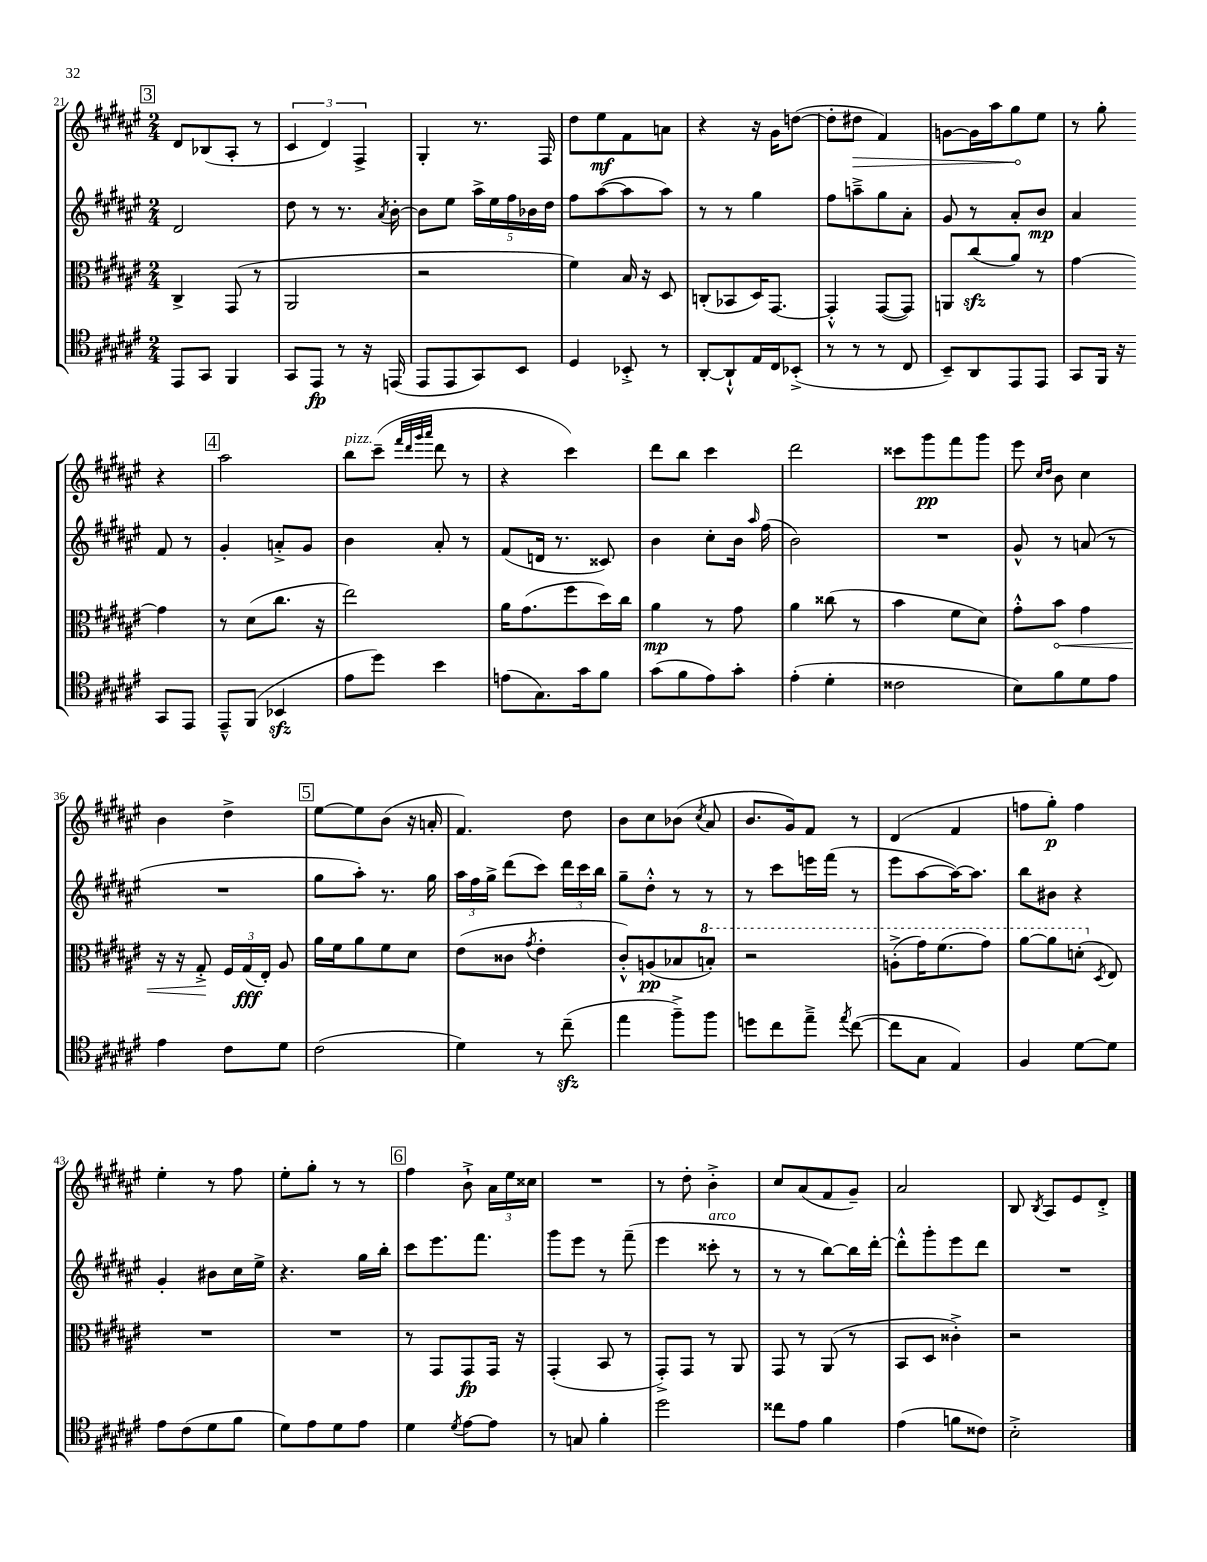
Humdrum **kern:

**kern	**kern	**kern	**kern
*staff4	*staff3	*staff2	*staff1
*clefC4	*clefC3	*clefG2	*clefG2
*k[f#c#g#d#a#e#]	*k[f#c#g#d#a#e#]	*k[f#c#g#d#a#e#]	*k[f#c#g#d#a#e#]
*M2/4	*M2/4	*M2/4	*M2/4
8EE#	4C#^	2d#	8d#
8GG#	.	.	(8B-
4FF#	(8GG#	.	8A#'
.	8r	.	8r
=	=	=	=
8GG#	2AA#	8dd#	6c#
8EE#	.	8r	.
.	.	.	6d#)
8r	.	8.r	.
.	.	.	6F#^
16r	.	.	.
.	.	8qa#	.
(16EE	.	[16b'	.
=	=	=	=
8EE#	2r	8b]	4G#'
8EE#	.	8ee#	.
8GG#)	.	20aa#^	8.r
.	.	20ee#	.
.	.	20ff#	.
8BB	.	.	.
.	.	20b-	.
.	.	.	16F#
.	.	20dd#	.
=	=	=	=
4D#	4f#)	8ff#	8dd#
.	.	([8aa#	8ee#
8BB-'^	16B	8aa#]	8f#
.	16r	.	.
8r	8D#	8aa#)	8a
=	=	=	=
[8AA#'	(8C'	8r	4r
8AA#`^^]	8BB-	8r	.
16E#	16D#)	4gg#	16r
16C#	[8.GG#	.	16g#
(8BB-'^	.	.	([8dd
=	=	=	=
8r	4GG#'^^]	8ff#	8dd']
8r	.	8aa~^	8dd#
8r	([8GG#	8gg#	4f#)
8C#	8GG#])	8a#'	.
=	=	=	=
8BB~)	8AA	8g#	[8g
8AA#	(8cc#	8r	16g]
.	.	.	16aa#
8EE#	8a#)	8a#'	8gg#
8EE#	8r	8b	8ee#
=	=	=	=
8GG#	[4g#	4a#	8r
16FF#	.	.	8gg#'
16r	.	.	.
8GG#	4g#]	8f#	4r
8EE#	.	8r	.
=	=	=	=
8EE#~^^	8r	4g#'	2aa#
(8FF#	(8d#	.	.
4BB-	8.cc#	8a'^	.
.	.	8g#	.
.	16r	.	.
=	=	=	=
8e#	2ee#)	4b	8bb
8dd#)	.	.	(8ccc#~
.	.	.	32qqfff#
.	.	.	32qqddd#
.	.	.	32qqggg#
.	.	.	32qqaaa#
4b	.	8a#'	8ddd#
.	.	8r	8r
=	=	=	=
(8e	16a#	(8f#	4r
.	(8.g#	.	.
8.G#)	.	16d	.
.	.	8.r	.
.	8ff#	.	4ccc#)
16g#	.	.	.
8f#	16dd#)	8c##)	.
.	16cc#	.	.
=	=	=	=
(8g#	4a#	4b	8ddd#
8f#	.	.	8bb
8e#)	8r	8cc#'	4ccc#
8g#'	8g#	16b	.
.	.	16qqaa#	.
.	.	(16ff#	.
=	=	=	=
(4e#'	4a#	2b)	2ddd#
4d#'	(8cc##	.	.
.	8r	.	.
=	=	=	=
2c##	4b	2r	8ccc##
.	.	.	8ggg#
.	8f#	.	8fff#
.	8d#)	.	8ggg#
=	=	=	=
8B)	8g#'^^	8g#^^	8eee#
.	.	.	16qqcc#
.	.	.	16qqdd#
8f#	8b	8r	8b
8d#	4g#	(8a	4cc#
8e#	.	8r	.
=	=	=	=
4e#	16r	2r	4b
.	16r	.	.
.	8G#'^	.	.
8c#	24F#	.	4dd#^
.	(24G#	.	.
.	24E#')	.	.
8d#	8A#	.	.
=	=	=	=
(2c#	16a#	8gg#	[8ee#
.	16f#	.	.
.	8a#	8aa#')	8ee#]
.	8f#	8.r	(8b
.	8d#	.	16r
.	.	16gg#	16a'
=	=	=	=
4d#)	(8e#	24aa#	4.f#)
.	.	24ff#	.
.	.	24gg#^	.
.	8c##	(8ddd#	.
.	8qg#	.	.
8r	4e#'	8ccc#)	.
(8cc#~	.	24ddd#	8dd#
.	.	24ccc#	.
.	.	24bb	.
=	=	=	=
4ee#	8c#'^^)	8gg#~	8b
.	(8A	8dd#'^^	8cc#
8ff#~^)	8B-	8r	(8b-
.	.	.	8qcc#
8ff#	8b')	8r	8a#
=	=	=	=
8dd	2r	8r	8.b
8cc#	.	8ccc#	.
.	.	.	16g#)
8ee#~^	.	16eee	8f#
.	.	(16fff#	.
8qee#	.	.	.
([8cc#	.	8r	8r
=	=	=	=
8cc#]	(8a'^	8eee#	(4d#
8G#	16gg#)	[8aa#	.
.	(8.ff#	.	.
4E#)	.	16aa#_)	4f#
.	.	8.aa#]	.
.	8gg#)	.	.
=	=	=	=
4F#	[8aa#	8bb	8ff
.	8aa#]	8b#	8gg#')
[8d#	(8dd'	4r	4ff
.	8qD#	.	.
8d#]	8E#)	.	.
=	=	=	=
8e#	2r	4g#'	4ee#'
(8c#	.	.	.
8d#	.	8b#	8r
8f#	.	16cc#	8ff#
.	.	16ee#^	.
=	=	=	=
8d#)	2r	4.r	8ee#'
8e#	.	.	8gg#'
8d#	.	.	8r
8e#	.	16gg#	8r
.	.	16bb'	.
=	=	=	=
4d#	8r	8ccc#	4ff#
.	8GG#	8.eee#	.
8qd#	.	.	.
[8e#	8GG#	.	8b`^
.	.	8.fff#	.
8e#]	16GG#	.	24a#
.	.	.	24ee#
.	16r	.	.
.	.	.	24cc##
=	=	=	=
8r	(4GG#'	8ggg#	2r
8G	.	8eee#	.
4f#'	8BB	8r	.
.	8r	(8fff#~	.
=	=	=	=
2dd#	8GG#'^)	4eee#	8r
.	8GG#	.	8dd#'
.	8r	8ccc##'	4b'^
.	8AA#	8r	.
=	=	=	=
8cc##	8GG#	8r	8cc#
8e#	8r	8r	(8a#
4f#	(8AA#	[8bb)	8f#
.	8r	16bb]	8g#~)
.	.	[16ddd#'	.
=	=	=	=
(4e#	8BB	8ddd#'^^]	2a#
.	8D#	8ggg#'	.
8f	4c##'^)	8eee#	.
8c##)	.	8ddd#	.
=	=	=	=
2B'^	2r	2r	8B
.	.	.	8qB
.	.	.	8A#
.	.	.	8e#
.	.	.	8d#'^
==	==	==	==
*-	*-	*-	*-
